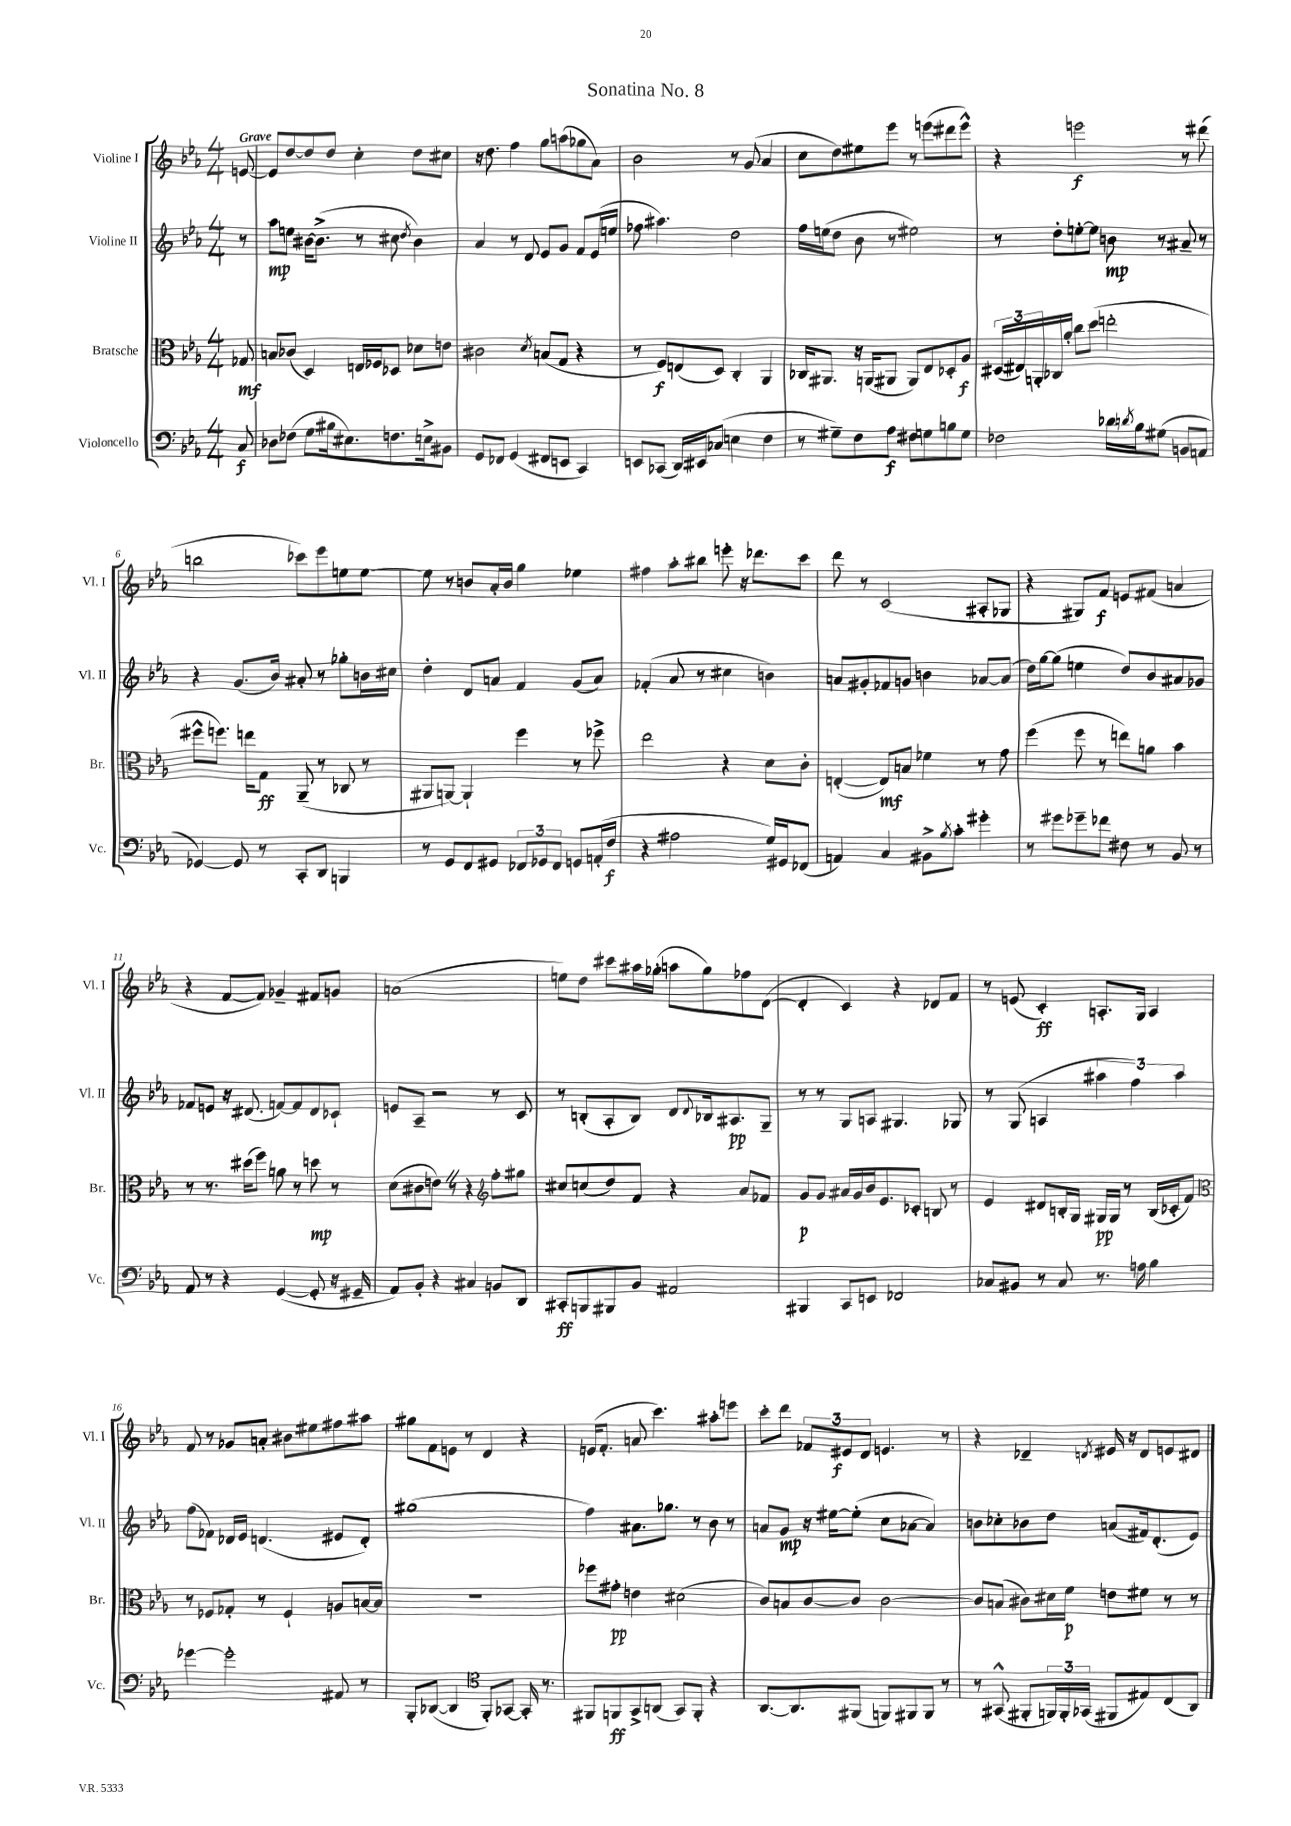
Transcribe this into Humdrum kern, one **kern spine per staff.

**kern	**dynam	**kern	**dynam	**kern	**dynam	**kern	**dynam
*part4	*part4	*part3	*part3	*part2	*part2	*part1	*part1
*staff4	*staff4	*staff3	*staff3	*staff2	*staff2	*staff1	*staff1
*I"Violoncello	*	*I"Bratsche	*	*I"Violine II	*	*I"Violine I	*
*I'Vc.	*	*I'Br.	*	*I'Vl. II	*	*I'Vl. I	*
*clefF4	*	*clefC3	*	*clefG2	*	*clefG2	*
*k[b-e-a-]	*	*k[b-e-a-]	*	*k[b-e-a-]	*	*k[b-e-a-]	*
*M4/4	*	*M4/4	*	*M4/4	*	*M4/4	*
=	=	=	=	=	=	=	=
!	!	!	!	!	!	!LO:TX:a:B:t=Grave	!
8C/	f	8G-X/	mf	8r	.	[8en/	.
=1	=1	=1	=1	=1	=1	=1	=1
8D-X\L	.	8Bn/L	.	8aa-\L	mp	8e/L]	.
(8F-X\J	.	(8c-X/J	.	8een\J	.	[8dd/	.
8G\L	.	4D/)	.	[16b#X\KL	.	8dd/]	.
.	.	.	.	(8.b#^\J]	.	.	.
16B#X\k	.	.	.	.	.	8dd/J	.
8.E#X\)	.	.	.	.	.	.	.
.	.	16En/LL	.	8r	.	4cc'\	.
.	.	16F-X/J	.	.	.	.	.
8.Fn\	.	8D-X/J	.	8cc#X\	.	.	.
.	.	.	.	8qdd/	.	.	.
.	.	8d-X\L	.	4b#\)	.	8dd\L	.
16En^\k	.	.	.	.	.	.	.
8BB#X\J	.	8en\J	.	.	.	8cc#X\J	.
=2	=2	=2	=2	=2	=2	=2	=2
8GG/L	.	2c#X\	.	4a-/	.	16r	.
.	.	.	.	.	.	8.dd\	.
8FF-X/J	.	.	.	.	.	.	.
(4GG/	.	.	.	8r	.	4ff\	.
.	.	.	.	8d/	.	.	.
.	.	8qd/	.	.	.	.	.
8FF#X/L	.	(8Bn/L	.	8e-/L	.	8gg\L	.
8EEn/J	.	8G/J	.	8g/J	.	(8aan\	.
4CC/)	.	4r	.	8f/L	.	8gg-X\	.
.	.	.	.	(16e-/L	.	8a-\J)	.
.	.	.	.	16een/JJ	.	.	.
=3	=3	=3	=3	=3	=3	=3	=3
8EEn/L	.	8r	.	8ff-X\	.	2b-\	.
(8CC-X/J	.	8F/L)	f	4.aa#X\)	.	.	.
16DD/LL)	.	(8En/	.	.	.	.	.
16EE#X/J	.	.	.	.	.	.	.
(8C-X/J	.	8D/J)	.	.	.	.	.
4En\	.	4C'/	.	2dd\	.	8r	.
.	.	.	.	.	.	(8g/	.
4F\	.	4AA-/	.	.	.	4a-/	.
=4	=4	=4	=4	=4	=4	=4	=4
8r	.	16C-X/KL	.	16ff\LL	.	8cc\L	.
.	.	8.AA#X/J	.	(16een\J	.	.	.
8G#X~\L)	.	.	.	8dd\J	.	8dd\)	.
8F\	.	16r	.	8b-\	.	8ee#X\	.
.	.	(16AAn/KL	.	.	.	.	.
8A-\J	f	8AA#X/J	.	8r	.	8eee-\J	.
8F#X\L	.	8AA#/L)	.	2ee#X\)	.	8r	.
8Gn\	.	8E-/	.	.	.	(8eeen\L	.
8Bn\	.	8D-X'/	.	.	.	8ddd#X\	.
8G\J	.	8A-/J	f	.	.	8eee^^\J)	.
=5	=5	=5	=5	=5	=5	=5	=5
2F-X\	.	(24D#X/LL	.	8r	.	4r	.
.	.	24E#X/)	.	.	.	.	.
.	.	24AAn'/	.	.	.	.	.
.	.	16C-X/	.	8dd'\L	.	.	.
.	.	16a-'/JJ	.	.	.	.	.
.	.	8cc\L	.	[8een'\	.	2eeen\	f
.	.	(8dd\J	.	8ee\J]	.	.	.
16d-X\LL	.	2een'\	.	8bn\	mp	.	.
8qdn/	.	.	.	.	.	.	.
16B-\J	.	.	.	.	.	.	.
(8G#X\J	.	.	.	8r	.	.	.
8BBn/L	.	.	.	8a#X~/	.	8r	.
8AAn/J	.	.	.	8r	.	(8ddd#X\	.
!!LO:LB:g=z
=6	=6	=6	=6	=6	=6	=6	=6
[4GG-X/)	.	8ff#X^^\L	.	4r	.	2bbn\	.
.	.	8.ffn\J)	.	.	.	.	.
8GG-/]	.	.	.	(8.g/L	.	.	.
.	.	16een\KL	.	.	.	.	.
8r	.	8G\J	ff	.	.	.	.
.	.	.	.	16b-/Jk)	.	.	.
8CC'/L	.	(8AA-~/	.	8a#X'/	.	8ccc-X\L)	.
8DD/J	.	8r	.	8r	.	8eee-\	.
4BBBn/	.	8C-X/	.	8gg-X'\L	.	8een\	.
.	.	8r	.	16bn\L	.	[8ee\J	.
.	.	.	.	16cc#X\JJ	.	.	.
=7	=7	=7	=7	=7	=7	=7	=7
8r	.	8AA#X/L	.	4dd'\	.	8ee\]	.
8GG/L	.	[8AAn/J)	.	.	.	8r	.
8FF/	.	4AA`/]	.	8d/L	.	8bn/L	.
8GG#X/J	.	.	.	8an/J	.	16a-'/L	.
.	.	.	.	.	.	16b/JJ	.
12FF-X/L	.	4ff\	.	4f/	.	4gg\	.
12GG-X/	.	.	.	.	.	.	.
12FF-/J	.	.	.	.	.	.	.
8GGn/L	.	8r	.	(8g/L	.	4ee-X\	.
(16AAn'/L	.	8ff-X^\	.	8a/J)	.	.	.
16F/JJ	f	.	.	.	.	.	.
=8	=8	=8	=8	=8	=8	=8	=8
4r	.	2ee-\	.	(4f-X'/	.	4ff#X\	.
2A#X\	.	.	.	8a-/	.	8aa-'\L	.
.	.	.	.	8r	.	8bb#X\J	.
.	.	4r	.	4cc#X\	.	8eeen'\	.
.	.	.	.	.	.	16r	.
.	.	.	.	.	.	8.ddd-X\L	.
16G/LL)	.	8d\L	.	4bn\)	.	.	.
16GG#X/J	.	.	.	.	.	.	.
(8FF-X/J	.	8c'\J	.	.	.	8ccc\J	.
=9	=9	=9	=9	=9	=9	=9	=9
4AAn/)	.	([4En'/	.	8an/L	.	8ddd\	.
.	.	.	.	8g#X'/	.	8r	.
4C/	.	8E/L])	mf	8f-X/	.	(2c/	.
.	.	8Bn/J	.	8gn/J	.	.	.
8BB#X^\L	.	4f-X\	.	4bn\	.	.	.
8qB-/	.	.	.	.	.	.	.
8c'\J	.	.	.	.	.	.	.
4g#X'\	.	8r	.	[8a-X/L	.	8A#X'/L	.
.	.	8g\	.	(8a-/J]	.	8G-X/J	.
=10	=10	=10	=10	=10	=10	=10	=10
8r	.	(4ff\	.	16dd\LL)	.	4r	.
.	.	.	.	[16gg\J	.	.	.
8g#X\L	.	.	.	(8gg\J]	.	.	.
8g-X~\	.	8ff\	.	4een\	.	8G#X/L)	.
8f-X\J	.	8r	.	.	.	8f/J	f
8F#X\	.	8een\L)	.	8dd/L)	.	8en/L	.
8r	.	8an\J	.	8b-/	.	(8f#X/J	.
8BB-/	.	4b-\	.	8a#X/	.	4an/	.
8r	.	.	.	8g-X/J	.	.	.
!!LO:LB:g=z
=11	=11	=11	=11	=11	=11	=11	=11
8AA-/	.	8r	.	8f-X/L	.	4r	.
8r	.	8.r	.	8en/J	.	.	.
4r	.	.	.	16r	.	[8f/L	.
.	.	(16dd#X\KL	.	(8.d#X/	.	.	.
.	.	8ff\J)	.	.	.	8f/J])	.
([4GG/	.	8an\	.	[8fn/L)	.	4g-X~/	.
.	.	8r	.	8f/]	.	.	.
8GG'/]	.	8ddn\	mp	8d#/	.	8f#X/L	.
16r	.	8r	.	8c-X`/J	.	8gn/J	.
16GG#X~/	.	.	.	.	.	.	.
=12	=12	=12	=12	=12	=12	=12	=12
8AA-/L)	.	(8d\L	.	8en/L	.	(1an	.
8BB-'/J	.	8c#X\	.	8A-~/J	.	.	.
4r	.	8enZ\J)	.	2r	.	.	.
.	.	8r	.	.	.	.	.
4C#X/	.	4r	.	.	.	.	.
*	*	*clefG2	*	*	*	*	*
8BBn/L	.	8ff'\L	.	8r	.	.	.
8DD/J	.	8gg#X\J	.	8c/	.	.	.
=13	=13	=13	=13	=13	=13	=13	=13
8CC#X'/L	ff	8cc#X/L	.	8r	.	8een\L)	.
8BBBn/	.	(8ccn/	.	(8Bn'/L	.	8dd\J	.
8BBB#X/	.	8dd/)	.	8A-'/	.	8ccc#X\L	.
8BB-/J	.	8f/J	.	8B/J)	.	16aa#X\L	.
.	.	.	.	.	.	(16gg-X'\JJ	.
2AA#X/	.	4r	.	8d/L	.	8aan\L	.
.	.	.	.	8qqd/	.	.	.
.	.	.	.	16B-X/k	.	8gg-\)	.
.	.	.	.	8.A#X/	pp	.	.
.	.	8a-/L	.	.	.	8ff-X\	.
.	.	8f-X/J	.	8G~/J	.	([8d\J	.
=14	=14	=14	=14	=14	=14	=14	=14
4BBB#X/	.	8g/L	p	8r	.	4d'/]	.
.	.	8g/J	.	8r	.	.	.
8CC/L	.	16a#X/LL	.	8G/L	.	4c/)	.
.	.	16g/	.	.	.	.	.
8EEn/J	.	16b-/J	.	8An/J	.	.	.
.	.	8.e-/	.	.	.	.	.
2FF-X/	.	.	.	4.G#X/	.	4r	.
.	.	8c-X'/J	.	.	.	.	.
.	.	8Bn/	.	.	.	8d-X/L	.
.	.	8r	.	8G-X/	.	8f/J	.
=15	=15	=15	=15	=15	=15	=15	=15
8C-X/L	.	4e-/	.	8r	.	8r	.
8BB#X/J	.	.	.	(8G/	.	(8en/	.
8r	.	8d#X/L	.	4An/	.	4c'/)	ff
8C-/	.	16Bn'/L	.	.	.	.	.
.	.	16G/JJ	.	.	.	.	.
8.r	.	16G#X/LL	pp	6aa#X\	.	8.An'/L	.
.	.	16G#/JJ	.	.	.	.	.
.	.	8r	.	.	.	.	.
.	.	.	.	6ff\)	.	.	.
16An\	.	.	.	.	.	16G/Jk	.
4B-\	.	(16B/LL	.	.	.	4A/	.
.	.	16c-X'/J	.	.	.	.	.
.	.	.	.	6aa#\	.	.	.
.	.	8f/J)	.	.	.	.	.
!!LO:LB:g=z
=16	=16	=16	=16	=16	=16	=16	=16
*	*	*clefC3	*	*	*	*	*
[4g-X\	.	8r	.	(8ff\L	.	8f/	.
.	.	8F-X/L	.	8f-X\J)	.	8r	.
2g-'\]	.	8G-X'/J	.	16d-X/LL	.	8g-X/L	.
.	.	.	.	16e-/JJ	.	.	.
.	.	8r	.	(4.dn/	.	8an'/J	.
.	.	4F-`/	.	.	.	8b#X\L	.
.	.	.	.	.	.	8ee#X\	.
8AA#X/	.	8An/L	.	8e#X/L	.	8ff#X\	.
8r	.	[16Bn/L	.	8d'/J)	.	8aa#X\J	.
.	.	16B/JJ]	.	.	.	.	.
=17	=17	=17	=17	=17	=17	=17	=17
8BBB-'/L	.	1r	.	(1gg#X	.	8gg#X\L	.
([8DD-X/J	.	.	.	.	.	8f\	.
4DD-/]	.	.	.	.	.	8en\J	.
.	.	.	.	.	.	8r	.
*clefC4	*	*	*	*	*	*	*
8FF'/L)	.	.	.	.	.	4d/	.
[8GG-X/J	.	.	.	.	.	.	.
16GG-'/]	.	.	.	.	.	4r	.
8.r	.	.	.	.	.	.	.
=18	=18	=18	=18	=18	=18	=18	=18
8FF#X/L	.	8ff-X\L	.	4ff\)	.	(16en/KL	.
.	.	.	.	.	.	8.f'/J	.
8FFn/	ff	8g#X'\J	pp	.	.	.	.
8GG^/	.	4en\	.	8.a#X\L	.	8an/	.
(8AAn/J	.	.	.	.	.	4.ccc\)	.
.	.	.	.	8.gg-X\J	.	.	.
8GG/L)	.	(2d#X\	.	.	.	.	.
8FF'/J	.	.	.	8r	.	.	.
4r	.	.	.	8b-\	.	8aa#X'\L	.
.	.	.	.	8r	.	8eeen\J	.
=19	=19	=19	=19	=19	=19	=19	=19
[8.AA-/L	.	8c/L)	.	8an/L	.	8ccc'\L	.
.	.	8Bn/	.	8g/J	mp	8ddd\J	.
8.AA-/]	.	.	.	.	.	.	.
.	.	[8c/	.	16r	.	12f-X/L	.
.	.	.	.	[16ee#X\KL	.	.	.
.	.	.	.	.	.	12e#X/	f
(8FF#X/J	.	8c/J]	.	(8ee#'\J]	.	.	.
.	.	.	.	.	.	12d/J	.
8FFn/L)	.	[2c\	.	8cc\L	.	4.en/	.
8FF#X/	.	.	.	[8a-X\J	.	.	.
8FF#/J	.	.	.	4a-/])	.	.	.
8r	.	.	.	.	.	8r	.
=20	=20	=20	=20	=20	=20	=20	=20
8r	.	8c/L]	.	8bn\L	.	4r	.
(8GG#X^^/	.	(8Bn/J	.	8cc-X'\	.	.	.
8FF#X'/L	.	8c#X\L)	.	8b-X\	.	4d-X~/	.
24FFn/L)	.	16d#X\L	.	8dd\J	.	.	.
24FF'/	.	.	.	.	.	.	.
.	.	16f\JJ	p	.	.	.	.
(24GG-X/JJ	.	.	.	.	.	.	.
.	.	.	.	.	.	8qdn/	.
8FF#X/L	.	8en\L	.	(8an/L	.	16e#X/	.
.	.	.	.	.	.	16r	.
8E#X/)	.	8f#X\J	.	16f#X/k)	.	8d/L	.
.	.	.	.	(8.d'/	.	.	.
(8C/	.	8r	.	.	.	8en/	.
8AA-/J)	.	8r	.	8e-/J)	.	8d#X/J	.
==	==	==	==	==	==	==	==
*-	*-	*-	*-	*-	*-	*-	*-
